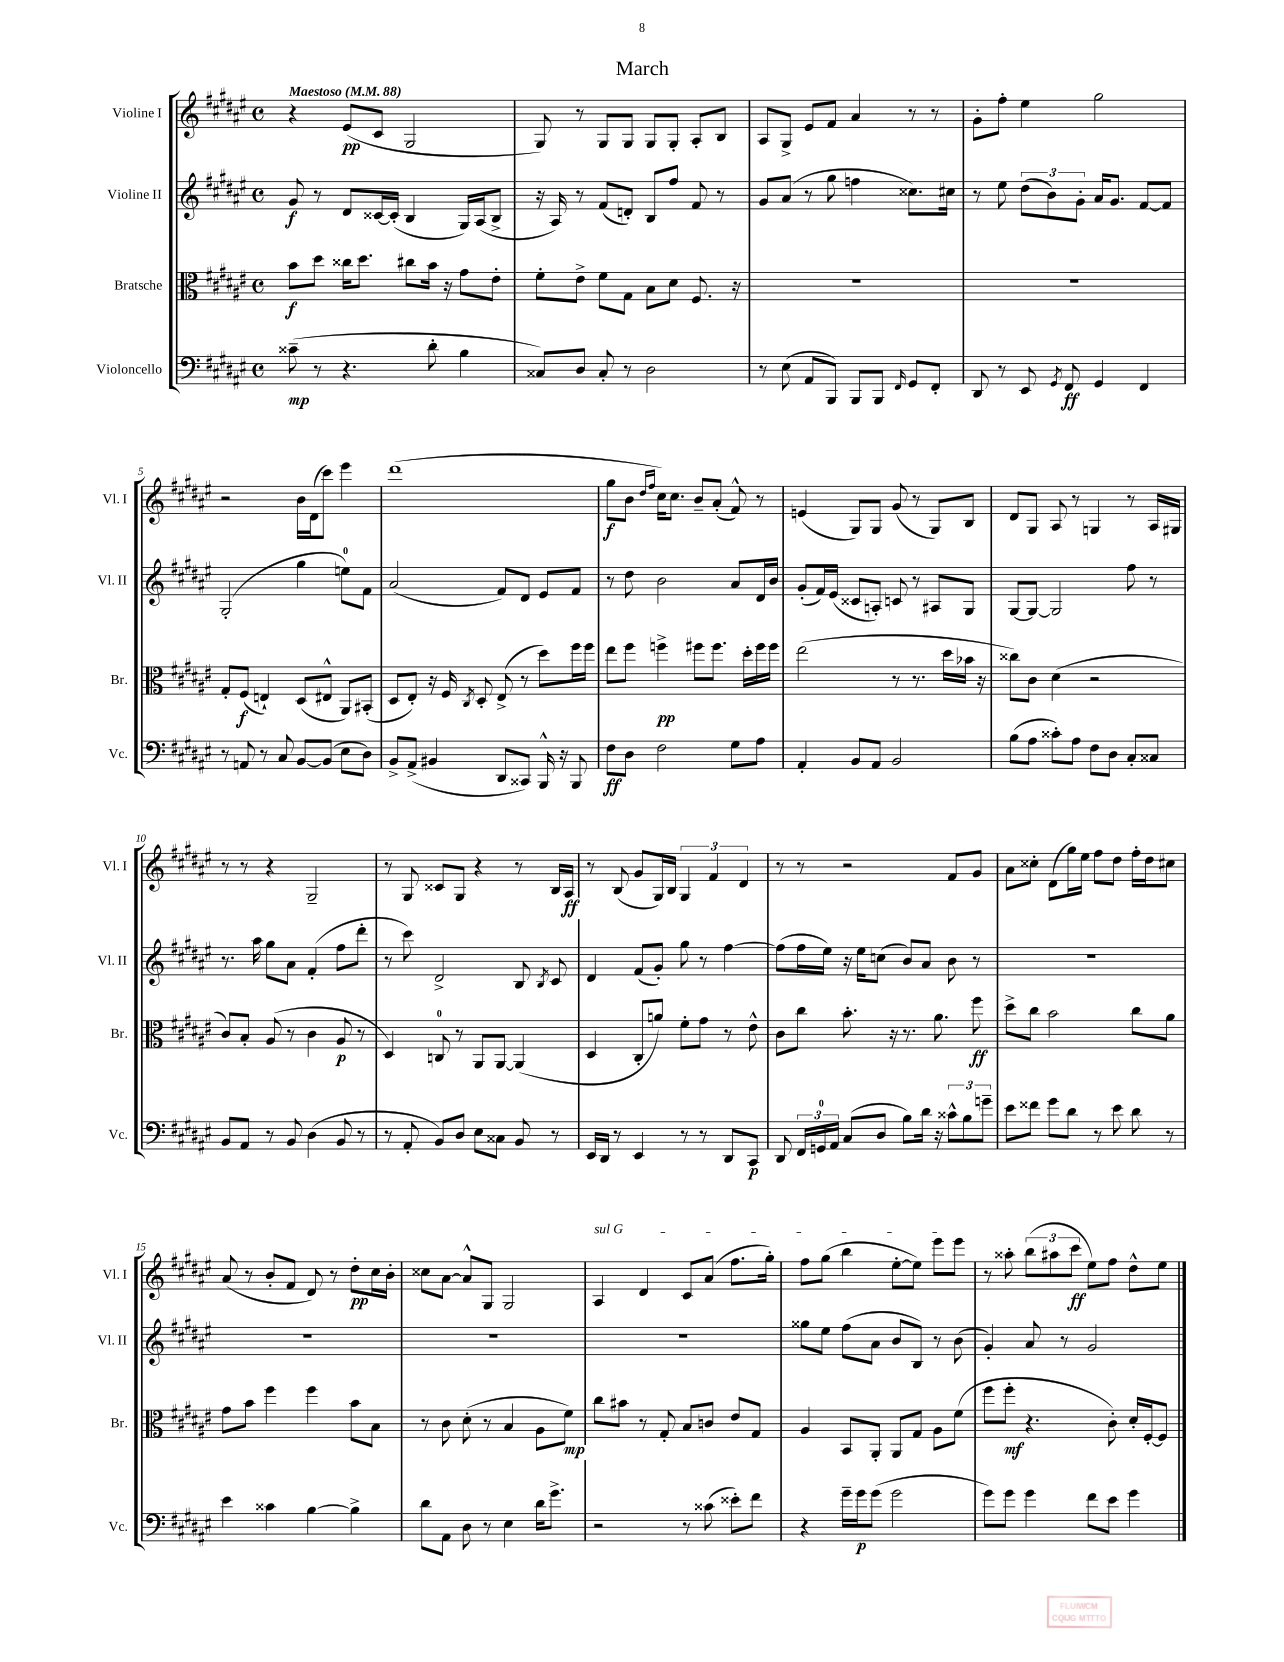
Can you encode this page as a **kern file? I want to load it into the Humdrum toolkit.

**kern	**kern	**kern	**kern
*staff4	*staff3	*staff2	*staff1
*clefF4	*clefC3	*clefG2	*clefG2
*k[f#c#g#d#a#e#]	*k[f#c#g#d#a#e#]	*k[f#c#g#d#a#e#]	*k[f#c#g#d#a#e#]
*M4/4	*M4/4	*M4/4	*M4/4
*met(c)	*met(c)	*met(c)	*met(c)
*MM88	*MM88	*MM88	*MM88
(8c##~\	8b\L	8g#/	4r
8r	8dd#\J	8r	.
4.r	16cc##\LK	8d#/L	(8e#/L
.	8.dd#\J	.	.
.	.	[16c##/L	8c#/J
.	.	(16c##'/]JJ	.
.	8cc#\L	4B/	2G#/
8d#'\	16b\Jk	.	.
.	16r	.	.
4B\	8g#\L	16G#/LL)	.
.	.	(16A#/J	.
.	8e#'\J	8B^/J	.
=	=	=	=
8C##/L)	8f#'\L	16r	8G#/)
.	.	16A#/)	.
8D#/J	8e#^\J	8r	8r
8C##'/	8f#\L	(8f#/L	8G#/L
8r	8G#\J	8d'/J)	8G#/J
2D#\	8B\L	8B/L	8G#/L
.	8d#\J	8ff#/J	8G#'/J
.	8.F#/	8f#/	8A#'/L
.	.	8r	8B/J
.	16r	.	.
=	=	=	=
8r	1r	8g#/L	8A#/L
(8E#\	.	(8a#/J	8G#^/J
8AA#/L	.	8r	8e#/L
8BBB/J)	.	8gg#\	8f#/J
8BBB/L	.	4ff\	4a#/
8BBB/J	.	.	.
16qqFF#/	.	.	.
8GG#/L	.	8.cc##\L)	8r
8FF#'/J	.	.	8r
.	.	16cc#\Jk	.
=	=	=	=
8DD#/	1r	8r	8g#'\L
8r	.	8ee#\	8ff#'\J
8EE#/	.	(12dd#\L	4ee#\
.	.	12b\)	.
8qGG#/	.	.	.
8FF#/	.	.	.
.	.	12g#'\J	.
4GG#/	.	16a#/LK	2gg#\
.	.	8.g#/J	.
4FF#/	.	[8f#/L	.
.	.	8f#/]J	.
=	=	=	=
8r	8G#'/L	(2G#'/	2r
8AA/	(8F#/J	.	.
8r	4E`/)	.	.
8C#/	.	.	.
[8BB/L	(8D#/L	4gg#\	16b\LL
.	.	.	(16d#\J
(8BB/]J	8E#^^/J	.	8ccc#\J)
8E#\L	8AA#/L)	8ee\L)	4eee#\
8D#\J)	(8BB#'/J	8f#\J	.
=	=	=	=
8BB^/L	8D#/L	(2a#/	(1ddd#
(8AA#^/J	8E#'/J)	.	.
4BB#/	16r	.	.
.	16F#/	.	.
.	8qC#/	.	.
.	8D#'/	.	.
8DD#/L	(8E#^/	8f#/L)	.
8CC##/J)	8r	8d#/J	.
16BBB^^/	8dd#\L)	8e#/L	.
16r	.	.	.
8BBB/	16ff#\L	8f#/J	.
.	16ff#\JJ	.	.
=	=	=	=
8F#\L	8ee#\L	8r	8gg#\L
8D#\J	8ff#\J	8dd#\	8b\J
.	.	.	16qqdd#/LL
.	.	.	16qqff#/JJ
2F#\	4ff^\	2b\	16cc#\LK)
.	.	.	8.cc#\J
.	8ff#\L	.	8b~/L
.	8.ff#\J	.	(8a#'/J
8G#\L	.	8a#/L	8f#^^/)
.	16dd#'\LL	.	.
8A#\J	16ff#\	16d#/L	8r
.	16ff#\JJ	16b/JJ	.
=	=	=	=
4AA#'/	(2ee#\	(8g#'/L	(4e/
.	.	16f#/L)	.
.	.	(16e#/JJ	.
8BB/L	.	8c##/L	8G#/L)
8AA#/J	.	8A'/J)	8G#/J
2BB/	8r	8c/	(8g#/
.	8.r	8r	8r
.	.	8A#/L	8G#/L)
.	16dd#\LL	.	.
.	16b-\JJ	8G#/J	8B/J
.	16r	.	.
=	=	=	=
(8B\L	8cc##\L)	[8G#/L	8d#/L
8A#\J	8c#\J	8G#/_J	8G#/J
8c##'\L)	(4d#\	2G#/]	8A#/
8A#\J	.	.	8r
8F#\L	2r	.	4G/
8D#\J	.	.	.
8C#'/L	.	8ff#\	8r
8C##/J	.	8r	16A#/LL
.	.	.	16G#/JJ
=	=	=	=
8BB/L	8c#/L)	8.r	8r
8AA#/J	8B'/J	.	8r
.	.	16aa#\	.
8r	(8A#/	8gg#\L	4r
8BB/	8r	8a#\J	.
(4D#\	4c#\	(4f#'/	2G#~/
8BB/	8A#/	8ff#\L	.
8r	8r	8ddd#'\J	.
=	=	=	=
8r	4D#/)	8r	8r
8AA#'/	.	8ccc#\)	8G#/
8BB/L)	8C/	2d#^/	8c##/L
8D#/J	8r	.	8G#/J
8E#\L	8AA#/L	.	4r
8C##\J	[8AA#/J	.	.
8BB/	(4AA#/]	8B/	8r
.	.	8qB/	.
8r	.	8c#/	16B/LL
.	.	.	16A#/JJ
=	=	=	=
16EE#/LL	4D#/	4d#/	8r
16DD#/JJ	.	.	.
8r	.	.	(8B/
4EE#/	8C#'/L	(8f#/L	8g#/L
.	8a/J)	8g#'/J)	16G#/L)
.	.	.	16B/JJ
8r	8f#'\L	8gg#\	6G#/
8r	8g#\J	8r	.
.	.	.	6f#/
8DD#/L	8r	[4ff#\	.
.	.	.	6d#/
8CC#/J	8e#^^\	.	.
=	=	=	=
8DD#/	8c#\L	(8ff#\]L	8r
24FF#/LL	8cc#\J	16ff#\L	8r
24GG/	.	.	.
.	.	16ee#\JJ)	.
24AA#/JJ	.	.	.
(8C#/L	8.b'\	16r	2r
.	.	16ee#\LK	.
8D#/J	.	(8cc\J	.
.	16r	.	.
8B\L)	8.r	8b/L)	.
16d#\Jk	.	8a#/J	.
16r	8.a#\	.	.
12c##^^\L	.	8b\	8f#/L
12B\	.	.	.
.	8ff#\	8r	8g#/J
12g~\J	.	.	.
=	=	=	=
8e#\L	8dd#^\L	1r	8a#\L
8f##\J	8cc#\J	.	8cc##'\J
8g#\L	2b\	.	(8d#\L
8d#\J	.	.	16gg#\L)
.	.	.	16ee#\JJ
8r	.	.	8ff#\L
8e#\	.	.	8dd#\J
8d#\	8cc#\L	.	16ff#'\LL
.	.	.	16dd#\J
8r	8a#\J	.	8cc#\J
=	=	=	=
4e#\	8g#\L	1r	(8a#/
.	8b\J	.	8r
4c##\	4ff#\	.	8b'/L
.	.	.	8f#/J
[4B\	4ff#\	.	8d#/)
.	.	.	8r
4B^\]	8b\L	.	8dd#'\L
.	8B\J	.	16cc#\L
.	.	.	16b'\JJ
=	=	=	=
8d#\L	8r	1r	8cc##\L
8AA#\J	8c#\	.	[8a#\J
8D#\	(8d#'\	.	8a#^^/]L
8r	8r	.	8G#/J
4E#\	4B/	.	2G#/
16d#\LK	8A#\L	.	.
8.g#^\J	.	.	.
.	8f#\J)	.	.
=	=	=	=
2r	8cc#\L	1r	4A#/
.	8b#\J	.	.
.	8r	.	4d#/
.	8G#'/	.	.
8r	8B/L	.	8c#/L
(8c##\	8c/J	.	(8a#/J
8e##'\L)	8e#/L	.	8.ff#\L
8f#\J	8G#/J	.	.
.	.	.	16gg#'\Jk)
=	=	=	=
4r	4A#/	8gg##\L	8ff#\L
.	.	8ee#\J	(8gg#\J
16g#~\LL	8BB/L	(8ff#\L	4bb\
16g#\J	.	.	.
(8g#\J	8AA#'/J	8a#\J	.
2g#\	8AA#/L	8b/L	[8ee#'\L
.	8G#/J	8B/J)	8ee#\]J)
.	8A#\L	8r	8eee#\L
.	(8f#\J	(8b\	8eee#\J
=	=	=	=
8g#\L)	8ff#\L	4g#'/)	8r
8g#\J	8ff#'\J	.	8aa##'\
4g#\	4.r	8a#/	(12bb\L
.	.	.	12aa#\
.	.	8r	.
.	.	.	12ccc#\J
8f#\L	.	2g#/	8ee#\L)
8e#\J	8c#'\)	.	8ff#\J
4g#\	16d#'/LL	.	8dd#^^\L
.	[16F#'/J	.	.
.	8F#/]J	.	8ee#\J
==	==	==	==
*-	*-	*-	*-
